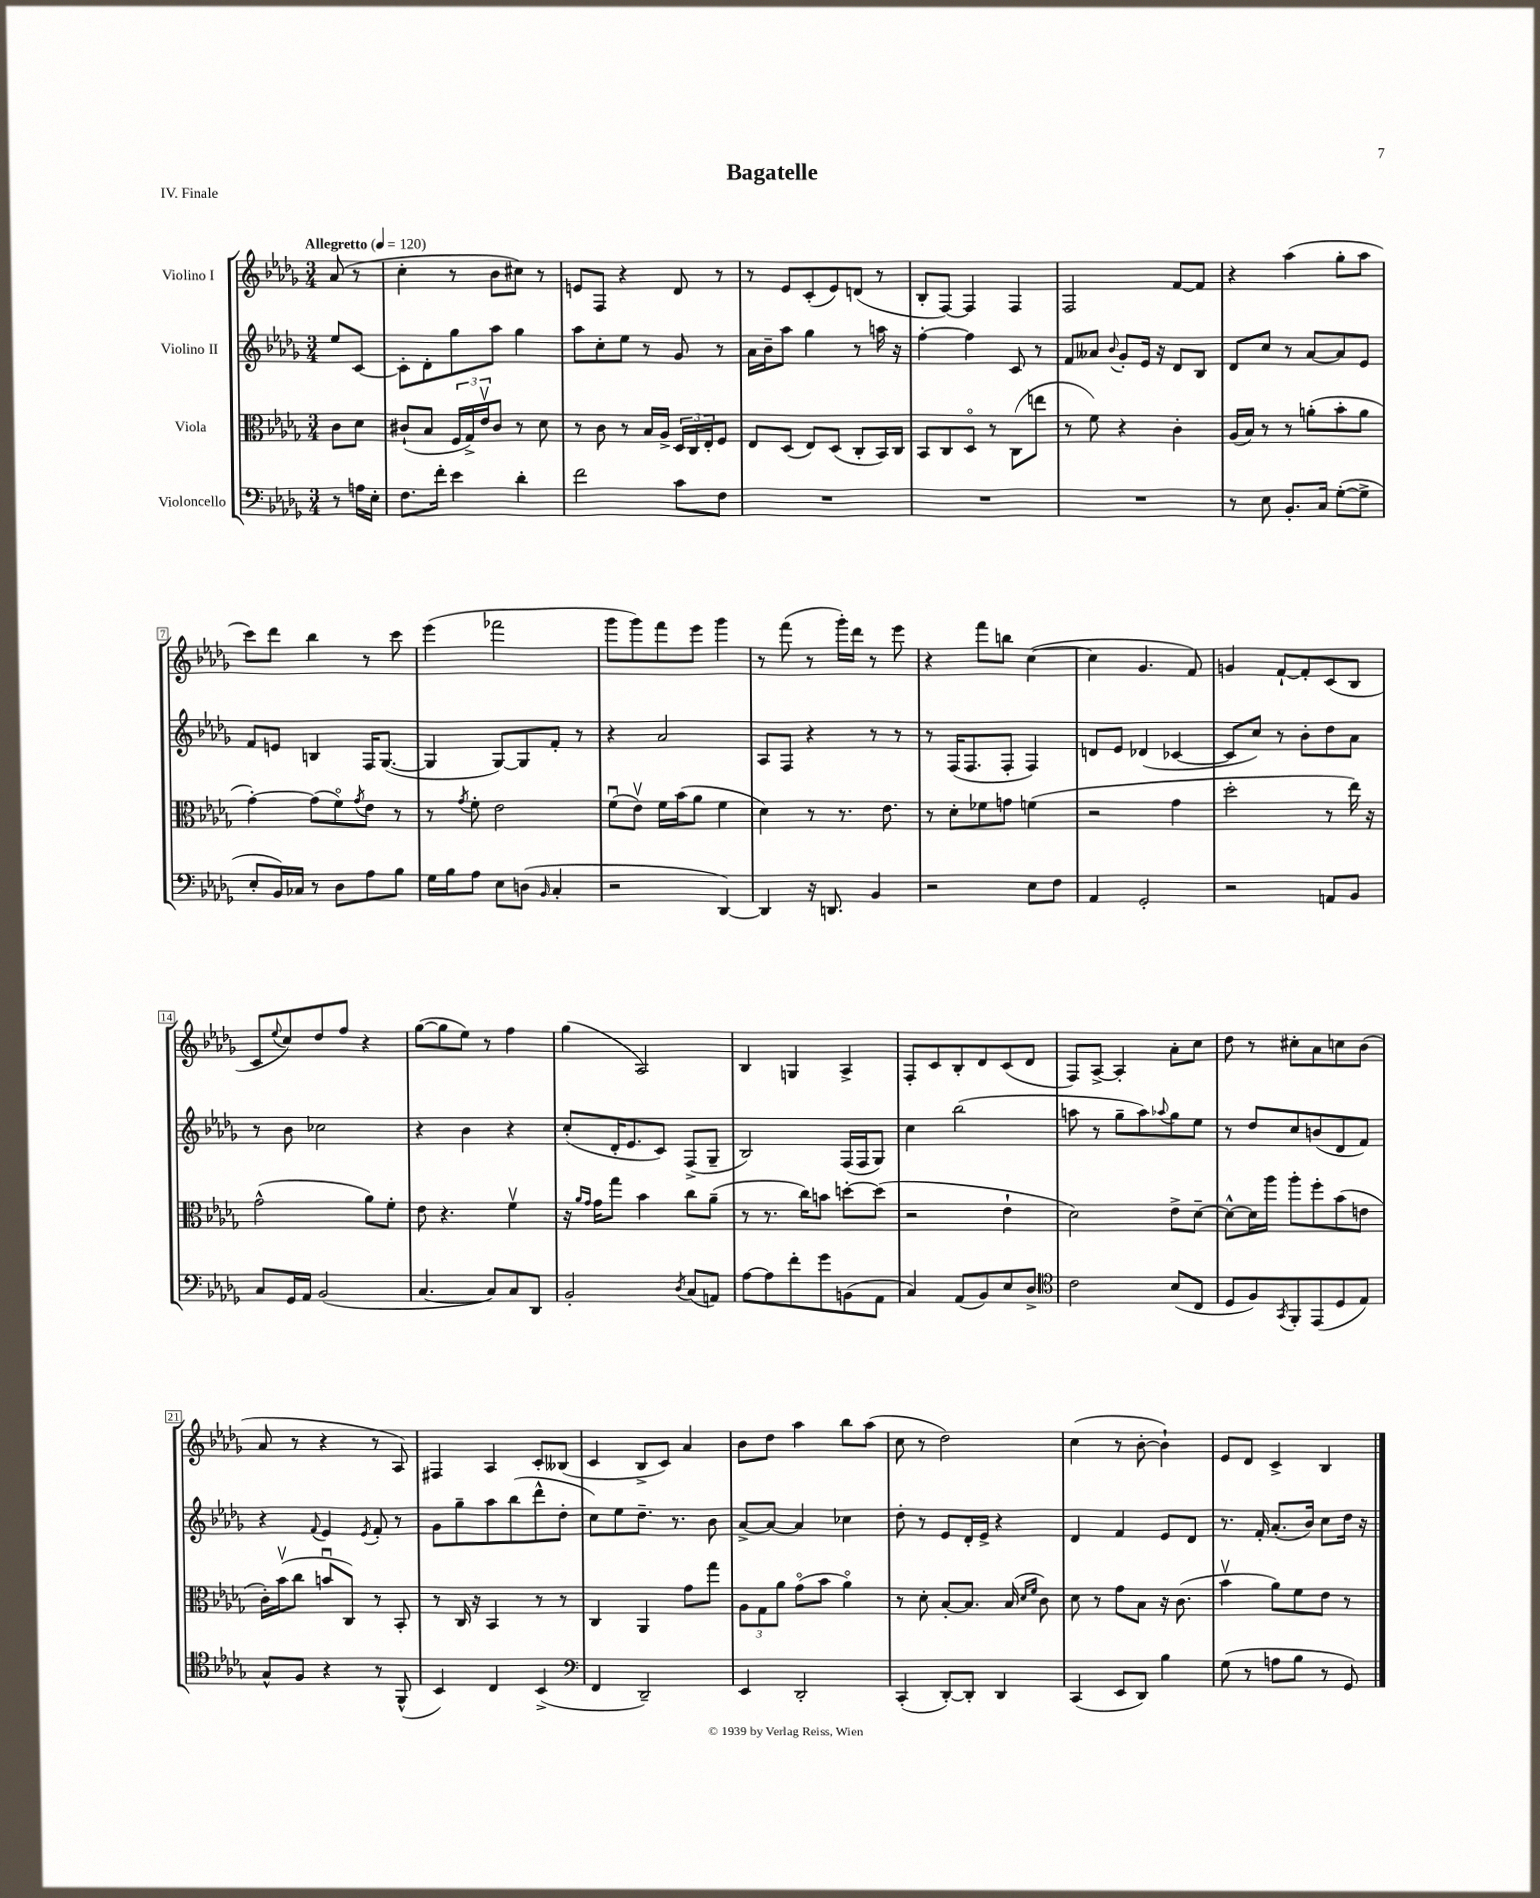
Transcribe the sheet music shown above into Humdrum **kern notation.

**kern	**kern	**kern	**kern
*part4	*part3	*part2	*part1
*staff4	*staff3	*staff2	*staff1
*I"Violoncello	*I"Viola	*I"Violino II	*I"Violino I
*clefF4	*clefC3	*clefG2	*clefG2
*k[b-e-a-d-g-]	*k[b-e-a-d-g-]	*k[b-e-a-d-g-]	*k[b-e-a-d-g-]
*M3/4	*M3/4	*M3/4	*M3/4
*MM120	*MM120	*MM120	*MM120
=	=	=	=
!	!	!	!LO:TX:a:B:t=Allegretto
8r	8c\L	8ee-/L	(8a-/
16An\LL	8d-\J	[8c/J	8r
16E-'\JJ	.	.	.
=1	=1	=1	=1
8.F\L	(8c#X`/L	8c'\L]	4cc'\
.	8B-/J	8d-'\	.
16f'\Jk	.	.	.
4e-\	24F/LL	8gg-\	8r
.	24G-^/)	.	.
.	24e-v/J	.	.
.	8c#/J	8aa-\J	8b-\L
4d-'\	8r	4gg-\	8cc#X\J)
.	8d-\	.	8r
=2	=2	=2	=2
2f\	8r	8aa-\L	8en/L
.	8c\	8cc'\	8F/J
.	8r	8ee-\J	4r
.	16B-/LL	8r	.
.	16A-^/JJ	.	.
8c\L	24D-/LL	8g-/	8d-/
.	24C/	.	.
.	24E-'/J	.	.
8F\J	8F/J	8r	8r
=3	=3	=3	=3
2.r	8E-/L	16a-\LL	8r
.	.	16b-~\J	.
.	(8D-/J	8aa-\J	8e-/L
.	8E-/L)	4gg-\	(8c'/
.	(8D-/J	.	8e-/)
.	8C'/L	8r	(8dn/J
.	16BB-/L)	16aan\	8r
.	16C/JJ	16r	.
=4	=4	=4	=4
2.r	8BB-/L	[4ff'\	8B-'/L
.	8C/	.	[8F/J)
.	8D-/J	4ff\]	4F/]
.	8r	.	.
.	(8C\L	8c/	4F/
.	8een\J	8r	.
=5	=5	=5	=5
2.r	8r	8f/L	2F/
.	8f\)	8a--X/J	.
.	.	8qqb-/	.
.	4r	8g-'/L	.
.	.	16e-/Jk	.
.	.	16r	.
.	4c'\	8d-/L	[8f/L
.	.	8B-/J	8f/J]
=6	=6	=6	=6
8r	(16A-/LL	8d-/L	4r
.	16B-/JJ)	.	.
8E-\	8r	8cc/J	.
8.BB-'/L	8r	8r	(4aa-\
.	(8an'\L	[8a-/L	.
16C/Jk	.	.	.
([8G-'\L	8b-'\	8a-/]	8gg-'\L
8G-^\J]	8a\J	8e-/J	8aa-\J
!!LO:LB:g=z
=7	=7	=7	=7
8E-'/L	[4g-'\)	8f/L	8ccc\L)
16BB-/L)	.	8en/J	8ddd-\J
16C-X/JJ	.	.	.
8r	(8g-\L]	4Bn/	4bb-\
8D-\L	8f\)	.	.
.	8qg-/	.	.
8A-\	8e-\J	16F/KL	8r
.	.	([8.G-/J	.
8B-\J	8r	.	8ccc\
=8	=8	=8	=8
16G-\LL	8r	4G-/]	(4eee-\
16B-\J	.	.	.
.	8qg-/	.	.
8A-\J	8f'\	.	.
8E-\L	2e-\	[8G-/L)	2fff-X\
(8Dn\J	.	8G-/]	.
16qqBB-/	.	.	.
4C'/	.	8f'/J	.
.	.	8r	.
=9	=9	=9	=9
2r	(8fu\L	4r	8ggg-\L
.	8e-v\J)	.	8ggg-\)
.	16f\LL	2a-/	8fff\
.	(16b-\J	.	.
.	8a-\J	.	8eee-\J
[4DD-/)	4f\	.	4ggg-\
=10	=10	=10	=10
4DD-/]	4d-\)	8A-/L	8r
.	.	8F/J	(8fff\
16r	8r	4r	8r
8.DDn/	.	.	.
.	8.r	.	16ggg-'\LL)
.	.	.	16ddd-\JJ
4BB-/	.	8r	8r
.	8.e-\	.	.
.	.	8r	8eee-\
=11	=11	=11	=11
2r	8r	8r	4r
.	8d-'\L	(16F/KL	.
.	.	8.F/	.
.	8f-X\	.	8fff\L
.	8gn\J	8F'/J	8bbn\J
8E-\L	(4fn\	4F/)	([4cc\
8F\J	.	.	.
=12	=12	=12	=12
4AA-/	2r	8dn/L	4cc\]
.	.	8e-/J	.
2GG-'/	.	(4d-X/	4.g-/
.	4g-\	[4c-X/	.
.	.	.	8f/)
=13	=13	=13	=13
2r	2dd-'\	8c-/L]	4gn/
.	.	8cc/J)	.
.	.	8r	[8f`/L
.	.	8b-'\L	8f'/]
8AAn/L	8r	8dd-\	(8c/
8BB-/J	16ee-\)	8a-\J	8B-/J
.	16r	.	.
!!LO:LB:g=z
=14	=14	=14	=14
8C/L	(2g-^^\	8r	8c/L
.	.	.	8qqee-/
16GG-/L	.	8b-\	8cc/)
16AA-/JJ	.	.	.
(2BB-/	.	2cc-X\	8dd-/
.	.	.	8ff/J
.	8a-\L)	.	4r
.	8f'\J	.	.
=15	=15	=15	=15
[4.C/	8e-\	4r	([8gg-\L
.	4.r	.	8gg-\]
.	.	4b-\	8ee-\J)
8C/L])	.	.	8r
8C/	4fv\	4r	4ff\
8DD-/J	.	.	.
=16	=16	=16	=16
2BB-'/	16r	(8cc'/L	(4gg-\
.	16qqa-/LL	.	.
.	16qqg-/JJ	.	.
.	16g-\KL	.	.
.	8gg-\J	16d-'/K	.
.	.	8.e-/	.
.	4b-\	.	2A-/)
.	.	8c/J)	.
8qD-/	.	.	.
(8C/L	8cc\L	(8F^/L	.
8AAn/J)	(8a-~\J	8G-~/J	.
=17	=17	=17	=17
[8A-\L	8r	2B-/)	4B-/
8A-\]	8.r	.	.
8f'\	.	.	4Gn/
.	16cc\KL)	.	.
8g-\	8bn\J	.	.
(8BBn\	[8ddn'\L	(16F/LL	4A-^/
.	.	16F/J	.
8AA-\J	(8dd\J]	8G-/J)	.
=18	=18	=18	=18
4C/)	2r	4cc\	8F'/L
.	.	.	8c/
(8AA-/L	.	(2bb-\	8B-'/
8BB-/)	.	.	8d-/
8E-/	4e-`\	.	(8c/
8D-^/J	.	.	8d-/J
=19	=19	=19	=19
*clefC4	*	*	*
2c\	2d-\)	8aan\	8F/L)
.	.	8r	[8A-^/J
.	.	8gg-~\L	4A-'/]
.	.	8aa\)	.
.	.	8qqaa-X/	.
(8B-/L	8e-^\L	8gg-\	8a-'\L
8C/J	[8d-~\J	8ee-\J	8cc\J
=20	=20	=20	=20
8D-/L	8d-^^\L_	8r	8dd-\
8F/)	16d-\L]	8dd-/L	8r
.	16aa-\JJ	.	.
8qGG-/	.	.	.
8FF'/	8aa-'\L	8cc/	8cc#X'\L
(8EE-/	8ff'\	(8bn/	8a-\
8D-/	(8b-\	8d-/	8ccn\
8E-/J)	8en\J	8f/J)	(8b-\J
!!LO:LB:g=z
=21	=21	=21	=21
8G-^^/L	16c'\LL)	4r	8a-/
.	(16b-v\J	.	.
8F/J	8cc\J	.	8r
.	.	8qqf/	.
4r	8bnu/L	4e-/	4r
.	8C/J)	.	.
.	.	8qe-/	.
8r	8r	8f'/	8r
(8FF^^/	8BB-'/	8r	8A-/)
=22	=22	=22	=22
4BB-/)	8r	8g-\L	4F#X/
.	16C/	8gg-~\	.
.	16r	.	.
4C/	4BB-/	8aa-\	4A-/
.	.	(8bb-\	.
(4BB-^/	8r	8ddd-^^\	8c'/L
.	8r	8dd-'\J	(8B--X/J
=23	=23	=23	=23
*clefF4	*	*	*
4FF/	4C/	8cc\L)	4c/
.	.	8ee-\	.
2DD-~/)	4AA-/	8.dd-~\J	8B-^/L
.	.	.	8c/J)
.	.	8.r	.
.	8g-\L	.	4a-/
.	8gg-\J	8b-\	.
=24	=24	=24	=24
4EE-/	12A-\L	[8a-^/L	8b-\L
.	12G-\	.	.
.	.	8a-/J_	8dd-\J
.	12a-\J	.	.
2DD-'/	(8g-\L	4a-/]	4aa-\
.	8b-\J	.	.
.	4a-\)	4cc-X\	8bb-\L
.	.	.	(8aa-\J
=25	=25	=25	=25
(4CC'/	8r	8dd-'\	8cc\
.	8d-'\	8r	8r
[8DD-'/L)	[8B-'/L	8e-/L	2dd-\)
8DD-'/J]	8.B-/J]	16d-'/L	.
.	.	16e-^/JJ	.
4DD-/	.	4r	.
.	(16B-/	.	.
.	16qqd-/LL	.	.
.	16qqf/JJ	.	.
.	8c\)	.	.
=26	=26	=26	=26
(4CC/	8d-\	4d-/	(4cc\
.	8r	.	.
8EE-/L	8g-\L	4f/	8r
8DD-/J)	8B-\J	.	[8b-'\
4B-\	16r	8e-/L	4b-`\])
.	(8.c\	.	.
.	.	8d-/J	.
=27	=27	=27	=27
(8G-\	4b-v\	8.r	8e-/L
8r	.	.	8d-/J
.	.	16f'/	.
8An\L	8a-\L)	(8.a-'/L	4c^/
8B-\J	8f\	.	.
.	.	16b-/Jk)	.
8r	8e-\J	8cc\L	4B-/
8GG-/)	8r	16dd-\Jk	.
.	.	16r	.
==	==	==	==
*-	*-	*-	*-
